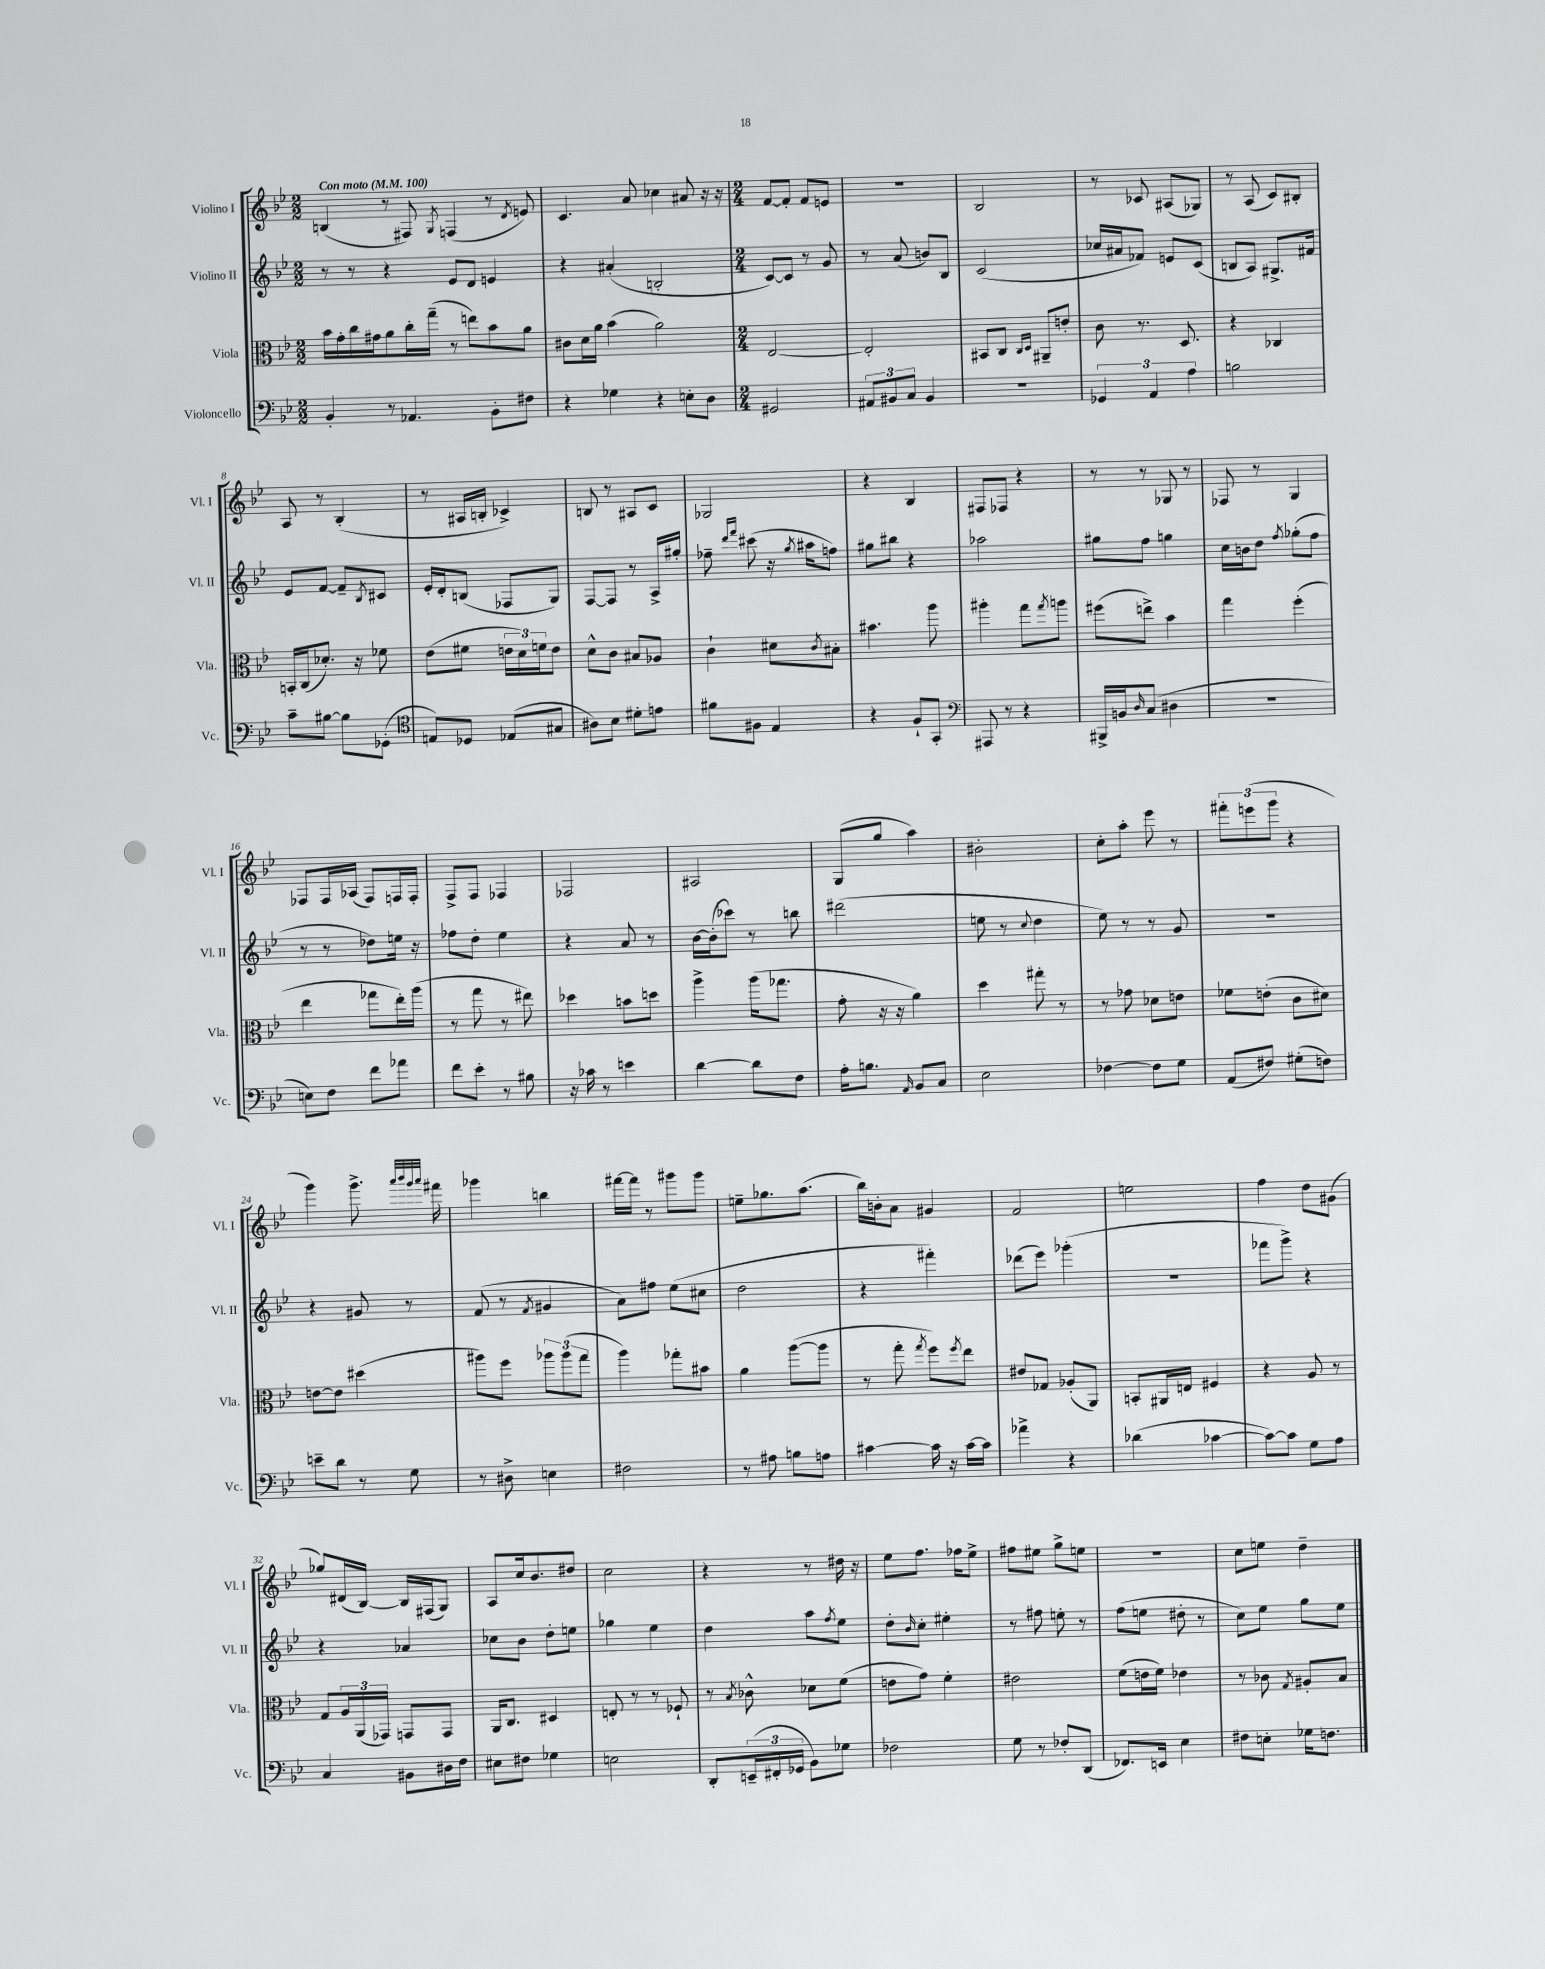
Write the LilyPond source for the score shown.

<<
\new StaffGroup <<
\new Staff = "s0" \with { instrumentName = "Violino I" shortInstrumentName = "Vl. I" } {
    \clef treble \key bes \major \numericTimeSignature \time 2/2 \tempo "Con moto" 4 = 100
    b4( r8 fis8) \acciaccatura { g8 } f4( r8 \acciaccatura { d'8 } e'8) |
    c'4. a'8 ces''4 ais'8 r16 r16 |
    \numericTimeSignature \time 2/4 f'8~ f'8-. f'8 e'8 |
    r2 |
    bes2 |
    r8 ces'8 ais8( ges8) |
    r8 a8( c'8) bis8-. |
    a8 r8 bes4-.( |
    r8 ais16 b16-. ces'4->) |
    b8 r8 ais8 c'8 |
    ges2 |
    r4 bes4 |
    fis8 fes8 r4 |
    r8 r8 ges8 r8 |
    fes8 r8 g4 |
    fes8 fes16 aes16( fes8) f16 f16-. |
    f8-> f8 fes4 |
    fes2 |
    ais2 |
    g8( g''8 a''4) |
    bis'2-. |
    c''8-. a''8-. ees'''8 r8 |
    \tuplet 3/2 { fis'''8-. e'''8( g'''8 } r4 |
    g'''4) g'''8.-> \grace { a'''32 bes'''32 g'''32 a'''32 } fis'''16 |
    ges'''4 b''4 |
    fis'''16~ fis'''16 r8 gis'''8 gis'''8 |
    e''8-- ges''8. a''8.( |
    bes''16) b'16-. a'8 gis'4 |
    f'2 |
    e''2 |
    f''4 d''8 gis'8( |
    ges''8) dis'16( bes16~) bes16 fis16( g8) |
    a8 c''16 bes'8. dis''8 |
    c''2 |
    r4 r8 dis''16 r16 |
    ees''8 f''8. fes''16 ees''8-> |
    fis''8 eis''8 g''8-> e''8 |
    r2 |
    c''8 e''8 d''4-- \bar "|." |
}
\new Staff = "s1" \with { instrumentName = "Violino II" shortInstrumentName = "Vl. II" } {
    \clef treble \key bes \major \numericTimeSignature \time 2/2
    r8 r8 r4 ees'8 d'8 e'4 |
    r4 ais'4-.( b2-. |
    \numericTimeSignature \time 2/4 c'8~) c'8 r8 g'8 |
    r8 a'8( b'8) bes8 |
    c'2( |
    ces''16 ais'16 fes'8) e'8 c'8( |
    b8 a8) gis8.-> fis'16 |
    ees'8 f'8~ f'8-- \acciaccatura { bes8 } cis'8 |
    ees'16-. d'16-. b8( fes8 g8) |
    f8~ f8 r8 a16-> gis''16-. |
    fes''8-- \grace { d'''16 f'''16 } cis'''8( r16 \acciaccatura { g''8 } ais''16 f''8) |
    gis''8 bis''8 r4 |
    aes''2 |
    gis''8 f''8 g''4 |
    c''16 b'16 d''8 \acciaccatura { f''8 } ges''8-.( f''8 |
    r8 r8 des''8) e''16 r16 |
    fes''8 d''8-. ees''4 |
    r4 a'8 r8 |
    bes'16~ bes'16-.( ces'''8) r8 b''8 |
    dis'''2( |
    e''8 r8 \appoggiatura { c''8 } d''4 |
    ees''8) r8 r8 g'8 |
    R2 |
    r4 gis'8 r8 |
    f'8( r8 \acciaccatura { f'8 } gis'4 |
    a'8) fis''8 ees''8( cis''8 |
    d''2 |
    r4 fis'''4-.) |
    des'''8( ees'''8) ges'''4-.( |
    R2 |
    fes'''8 g'''8->) r4 |
    r4 aes'4 |
    ces''8 bes'8 d''8-. e''8 |
    ges''4 ees''4 |
    d''4 a''8 \acciaccatura { f''8 } ees''8 |
    d''8-. \grace { bes'16 } c''8-. eis''4-. |
    r8 fis''8 e''8-. r8 |
    f''8( e''8 dis''8-. r8 |
    c''8) ees''8 g''8 ees''8 \bar "|." |
}
\new Staff = "s2" \with { instrumentName = "Viola" shortInstrumentName = "Vla." } {
    \clef alto \key bes \major \numericTimeSignature \time 2/2
    bes'16 g'16-. c''16 gis'16 a'8 c''16-. g''16--( r8 e''8) bes'8 a'8 |
    cis'8 d'16 a'16 bes'4( a'2) |
    \numericTimeSignature \time 2/4 ees2~ |
    ees2-. |
    bis,8 c8 \grace { c16 d16 } ais,8-- e'8-. |
    c'8 r8. d8. |
    r4 ces4 |
    b,16-. c16( des'8.-.) r16 fes'8 |
    ees'8( fis'8 \tuplet 3/2 { e'16 d'16) f'16 } e'8 |
    d'8-^ c'8 bis8 aes8 |
    c'4-! dis'8 \acciaccatura { c'8 } bis8-. |
    bis'4. a''8 |
    ais''4-. g''8 \acciaccatura { g''8 } a''8 |
    fis''8( e''8->) bes'4 |
    g''4 f''4-.( |
    ees''4 ges''8 ees''16-.) a''16( |
    r8 g''8 r8 eis''8) |
    des''4 b'8 d''8 |
    a''4-> a''16( ges''8. |
    g'8-. r16 r16 a'4) |
    d''4 gis''8-. r8 |
    r8 ges'8 des'8 e'8 |
    fes'8 e'8-.( c'8 dis'8) |
    e'8~ e'8 dis''4( |
    ais''8) f''8 \tuplet 3/2 { aes''8 aes''8( g''8 } |
    a''4) ges''8-. bis'8 |
    a'4 a''8~( a''8 |
    r8 g''8-. \acciaccatura { g''8 } f''8) \acciaccatura { f''8 } ees''8 |
    eis'8 ges8 aes8-.( a,8) |
    b,8-. ais,16 e16 fis4 |
    r4 a8 r8 |
    g8 \tuplet 3/2 { a16 a,16( ges,16) } g,8 g,8 |
    a,16 c8. dis4 |
    e8-. r8 r8 fes8-! |
    r8 \acciaccatura { bes8 } ces'8-^ des'8 f'8( |
    e'8 g'8) f'4-. |
    eis'2 |
    f'8( e'16 f'16) ees'4 |
    r8 ces'8 \acciaccatura { g8 } ais8-. bes8 \bar "|." |
}
\new Staff = "s3" \with { instrumentName = "Violoncello" shortInstrumentName = "Vc." } {
    \clef bass \key bes \major \numericTimeSignature \time 2/2
    bes,4-. r8 aes,4. bes,8-. fis8 |
    r4 ges4 r4 e8-. d8 |
    \numericTimeSignature \time 2/4 gis,2 |
    \tuplet 3/2 { ais,8 bis,8 c8 } bis,4 |
    R2 |
    \tuplet 3/2 { ges,4 a,4 a4 } |
    b2 |
    c'8-- bis8~ bis8 ges,8-.( |
    \clef tenor e8) des8 ees8( gis8 |
    ais8) bes8 dis'8-. e'8 |
    fis'8 fis8 ees4 |
    r4 f8-! g,8-. |
    \clef bass ais,,8 r8 r4 |
    bis,,16-> b,16 \grace { d16 } c8( dis4 |
    R2 |
    e8) f8 f'8 aes'8 |
    f'8 ees'8-. r8 bis8 |
    r16 ces'16 r8 e'4 |
    d'4~ d'8 f8 |
    a16-. b8. \grace { a,16 } bes,8 c8 |
    ees2 |
    fes4~ fes8 g8 |
    a,8( fis8) gis8-.( f8) |
    e'8-- d'8 r8 g8 |
    r8 dis8-> e4 |
    fis2 |
    r8 ais8 b8 a8 |
    cis'4~ cis'16 r16 cis'16~ cis'16 |
    aes'4-> r4 |
    des'4( ces'4~ |
    ces'8~) ces'8 g8 a8 |
    c4 bis,8 dis16 f16 |
    eis8 fis8 ges4 |
    e2 |
    d,8-. \tuplet 3/2 { e,16--( fis,16-. ges,16 } bes,8) ges8 |
    fes2 |
    g8 r8 fes8-. d,8( |
    fes,8.) e,16 ees4 |
    fis8 e8-. ges16 f8. \bar "|." |
}
>>
>>
